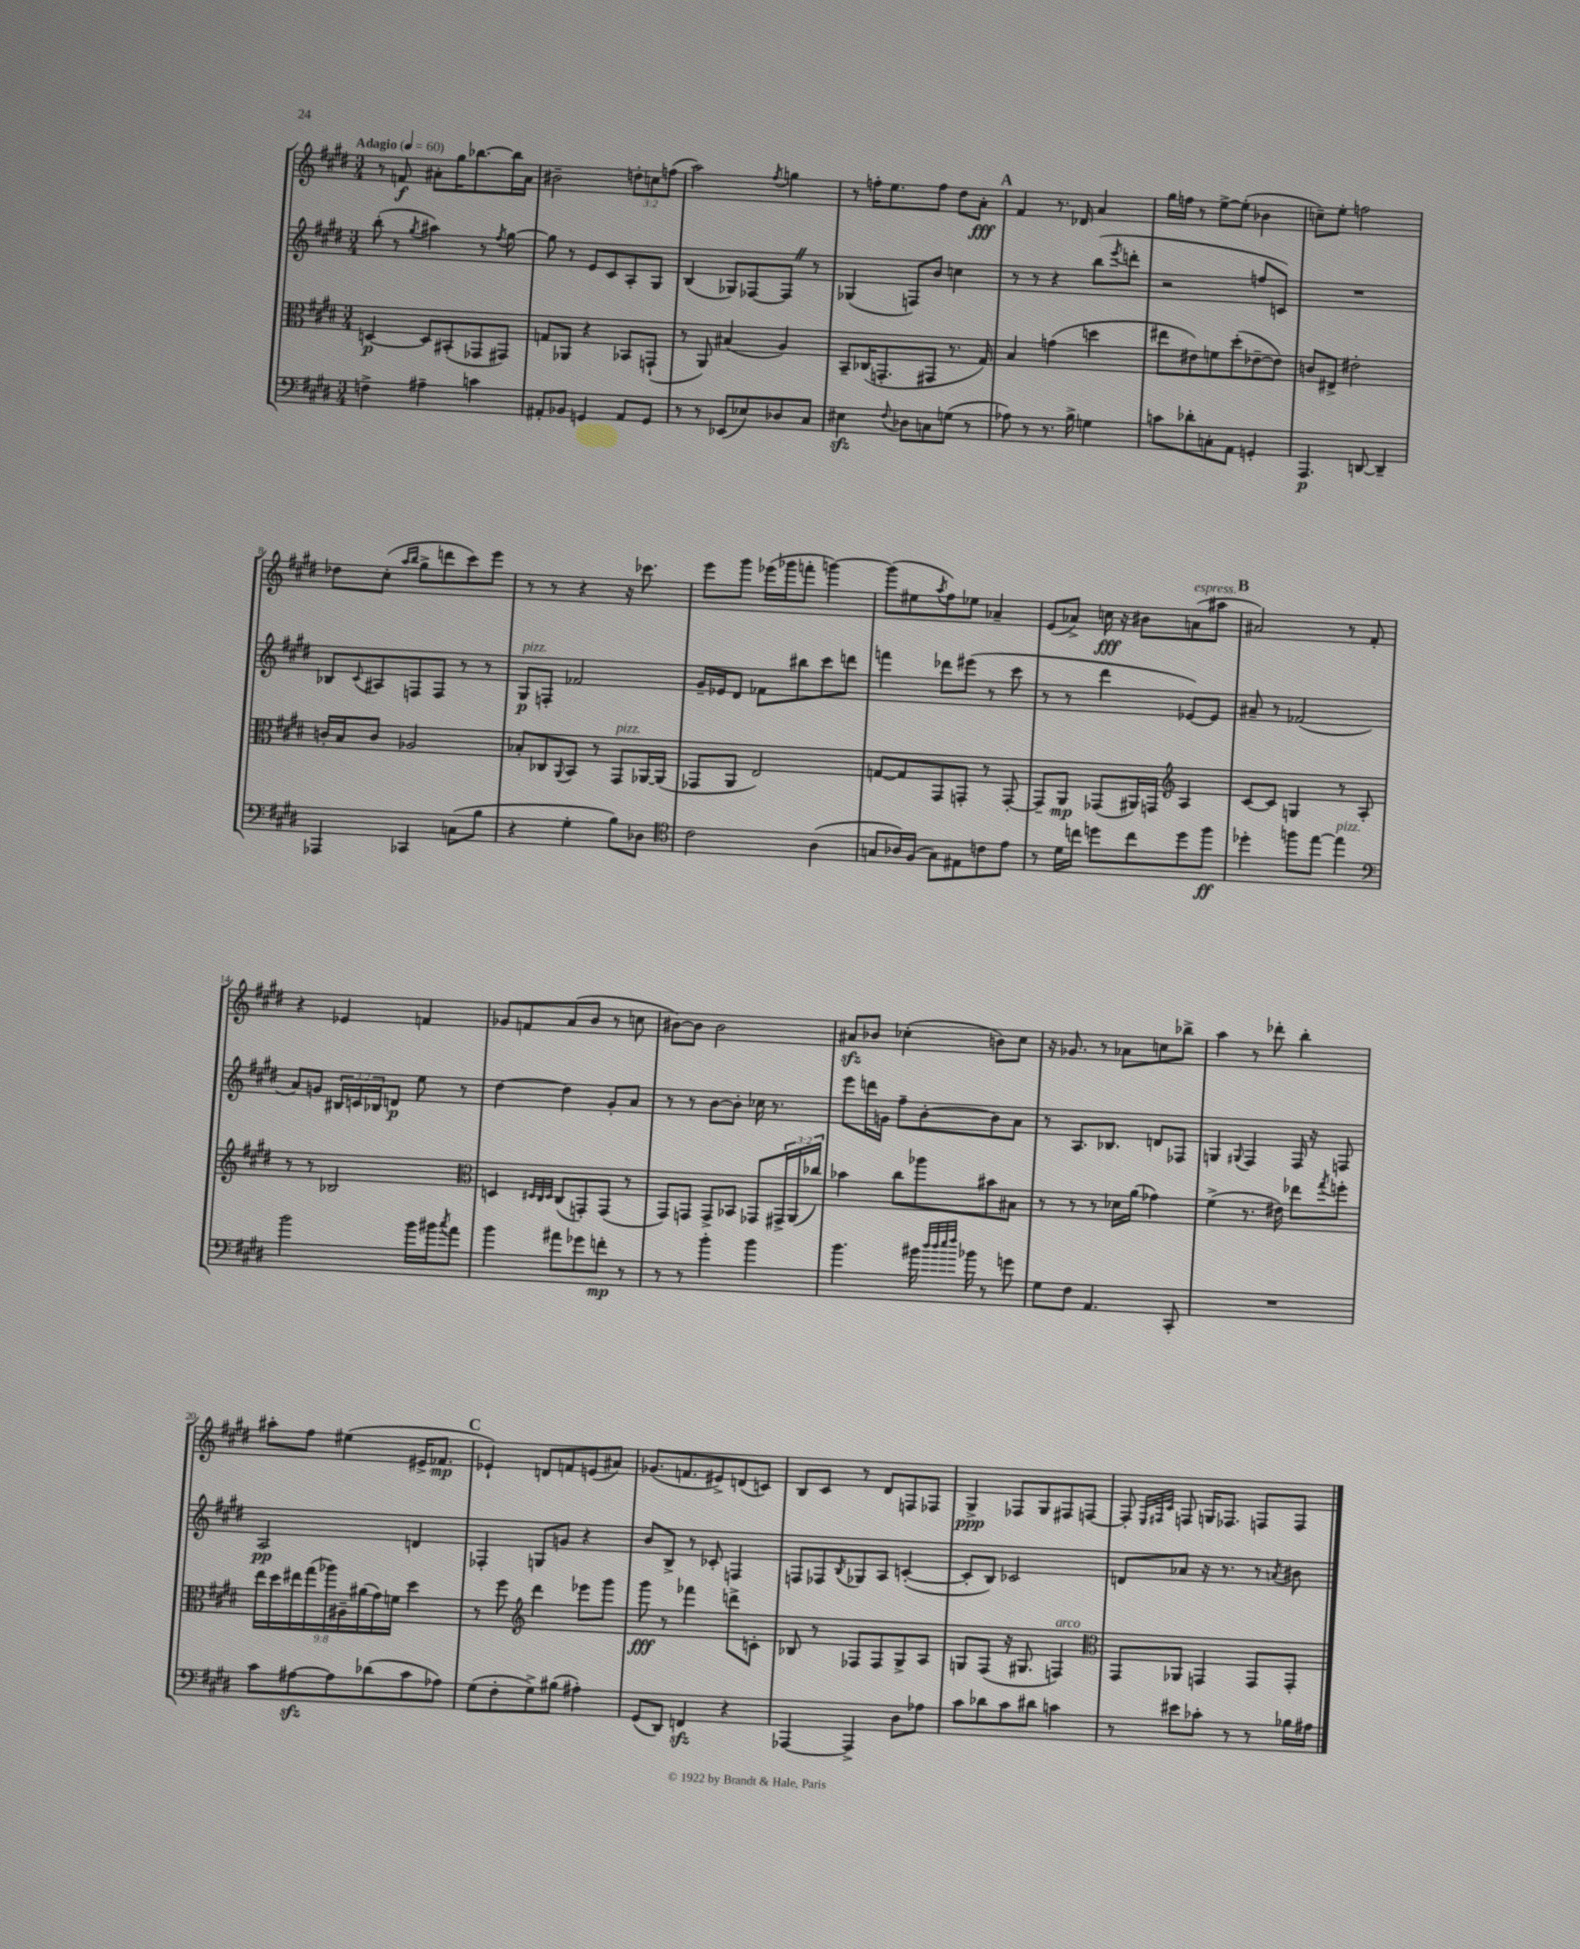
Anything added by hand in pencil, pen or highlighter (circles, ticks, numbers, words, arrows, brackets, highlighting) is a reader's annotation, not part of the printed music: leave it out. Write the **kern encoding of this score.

**kern	**dynam	**kern	**dynam	**kern	**dynam	**kern	**dynam
*part4	*part4	*part3	*part3	*part2	*part2	*part1	*part1
*staff4	*staff4	*staff3	*staff3	*staff2	*staff2	*staff1	*staff1
*clefF4	*	*clefC3	*	*clefG2	*	*clefG2	*
*k[f#c#g#d#]	*	*k[f#c#g#d#]	*	*k[f#c#g#d#]	*	*k[f#c#g#d#]	*
*M3/4	*	*M3/4	*	*M3/4	*	*M3/4	*
*MM60	*	*MM60	*	*MM60	*	*MM60	*
=1	=1	=1	=1	=1	=1	=1	=1
!	!	!	!	!	!	!LO:TX:a:B:t=Adagio	!
4Fn^\	.	[4Dn/	p	(8bb'\	.	8r	.
.	.	.	.	8r	.	8fn/	f
.	.	.	.	8qgg#/	.	.	.
4A#X~\	.	8D/L]	.	4aa#X\)	.	8a#X'\L	.
.	.	(8BB#X'/	.	.	.	16gg#\K	.
.	.	.	.	.	.	[8.bb-X\	.
4cn\	.	8GG-X/	.	8r	.	.	.
.	.	.	.	8qff#/	.	.	.
.	.	8GG#X/J)	.	[8gg#\	.	16bb-\L]	.
.	.	.	.	.	.	16a#\JJ	.
=2	=2	=2	=2	=2	=2	=2	=2
8AA#X'/L	.	8Gn/L	.	8gg#\]	.	2b#X~\	.
8BB-X/J	.	8AA-X/J	.	8r	.	.	.
4GGn/	.	4r	.	8e/L	.	.	.
.	.	.	.	8c#/	.	.	.
8AA#/L	.	8BB-X/L	.	8A'/	.	12ddn'\L	.
.	.	.	.	.	.	12ccn\	.
8GG/J	.	(8GGn`/J	.	8G#/J	.	.	.
.	.	.	.	.	.	(12ffn\J	.
=3	=3	=3	=3	=3	=3	=3	=3
8r	.	8r	.	(4B/	.	2aa\)	.
8r	.	8AA/)	.	.	.	.	.
(8EE-X/L	.	(4B#X/	.	8G-X/L)	.	.	.
8E-X/)	.	.	.	[8F-X/	.	.	.
.	.	.	.	.	.	8qff#/	.
8D-X/	.	4A/)	.	8F-Z/J]	.	4ggn\	.
8C#/J	.	.	.	8r	.	.	.
=4	=4	=4	=4	=4	=4	=4	=4
4E#Xzz\	.	8BB~/L	.	(4G-X/	.	8r	.
.	.	(16C-X/K	.	.	.	16ffn'\KL	.
.	.	8.GGn'/	.	.	.	8.ee\	.
8qqF#/	.	.	.	.	.	.	.
8D-X\L	.	.	.	8Fn/L)	.	.	.
8Cn\	.	8GG#X/J	.	8b/J	.	8ff\J	.
(8Gn\J	.	8.r	.	4ccn\	.	8dd#\L	.
8r	.	.	.	.	.	8a'\J	fff
.	.	16G#/)	.	.	.	.	.
!!LO:REH:place=s1:t=A
=5	=5	=5	=5	=5	=5	=5	=5
8A-X\)	.	4B/	.	8r	.	4f#/	.
8r	.	.	.	8r	.	.	.
8.r	.	(4gn\	.	4r	.	8.r	.
16B^\	.	.	.	.	.	16d-X/	.
4Gn\	.	4ddn\	.	(8bb\L	.	4a/	.
.	.	.	.	8qeee/	.	.	.
.	.	.	.	8dddn'\J	.	.	.
=6	=6	=6	=6	=6	=6	=6	=6
8cn\L	.	8ee#X\L	.	2r	.	16gg#\LL	.
.	.	.	.	.	.	16ffn\JJ	.
8d-X'\	.	8e#X\)	.	.	.	8r	.
8Cn'\	.	8fn\	.	.	.	[8ee^\L	.
8AA\J	.	(8dd#'\	.	.	.	(8ee'\J]	.
4GGn'/	.	[8e-X~\	.	8ffn/L	.	4b-X\	.
.	.	8e-\J])	.	8cn/J)	.	.	.
=7	=7	=7	=7	=7	=7	=7	=7
4.AAA/	p	8cn/L	.	2.r	.	8ccn~\L)	.
.	.	8E#X^/J	.	.	.	8ee'\J	.
.	.	2e#X'\	.	.	.	2ffn\	.
[8DDn/	.	.	.	.	.	.	.
4DD~/]	.	.	.	.	.	.	.
!!LO:LB:g=z
=8	=8	=8	=8	=8	=8	=8	=8
4AAA-X/	.	16cn'/LL	.	8B-X/L	.	8dd-X\L	.
.	.	16B/J	.	.	.	.	.
.	.	.	.	8qqc#/	.	.	.
.	.	8c/J	.	8A#X/	.	(8cc#'\J	.
.	.	.	.	.	.	16qqaa/LL	.
.	.	.	.	.	.	16qqbb/JJ	.
4CC-X/	.	2A-X/	.	8Fn/	.	8gg#^\L	.
.	.	.	.	8F/J	.	8dddn\	.
(8Cn\L	.	.	.	8r	.	8ccc#\)	.
8B\J	.	.	.	8r	.	8eee\J	.
=9	=9	=9	=9	=9	=9	=9	=9
!	!	!	!	!LO:TX:a:i:t=pizz.	!	!	!
4r	.	8B-X'/L	.	8G#/L	p	8r	.
.	.	8C-X/	.	8Fn'/J	.	8r	.
.	.	8qqAA/	.	.	.	.	.
4G#'\	.	8BB/J	.	2f-X/	.	4r	.
.	.	8r	.	.	.	.	.
!	!	!LO:TX:a:i:t=pizz.	!	!	!	!	!
8B\L)	.	8GG#/L	.	.	.	16r	.
.	.	.	.	.	.	8.ccc-X\	.
8D-X\J	.	[16AA-X/L	.	.	.	.	.
.	.	(16AA-/JJ]	.	.	.	.	.
=10	=10	=10	=10	=10	=10	=10	=10
*clefC4	*	*	*	*	*	*	*
2c#\	.	8GG-X/L	.	16g#~/LL	.	8eee\L	.
.	.	.	.	16e-X/J	.	.	.
.	.	8AA/J	.	8d#/J	.	8ggg#\J	.
.	.	2E/)	.	8f-X\L	.	(16eee-X\LL	.
.	.	.	.	.	.	16ggg-X\J	.
.	.	.	.	8bb#X\	.	8fffn'\J	.
(4A\	.	.	.	8ccc#\	.	[4gggn\)	.
.	.	.	.	8dddn\J	.	.	.
=11	=11	=11	=11	=11	=11	=11	=11
8Gn/L	.	[8Gn/L	.	4fffn\	.	(8ggg\L]	.
16A-X/L)	.	8G/]	.	.	.	8ee#X\	.
(16F#/JJ	.	.	.	.	.	.	.
.	.	.	.	.	.	8qaa/	.
8G\L)	.	8GG#/	.	8ddd-X\L	.	8ff#\)	.
8E#X\	.	8GGn'/J	.	(8eee#X\J	.	8ee-X\J	.
8cn\	.	8r	.	8r	.	4a-X~/	.
8e\J	.	[8GG'/	.	8ccc#\	.	.	.
=12	=12	=12	=12	=12	=12	=12	=12
8r	.	8GG~/L]	.	8r	.	(8e/L	.
16d#\LL	.	8AA/J	mp	8r	.	8a-X^/J)	.
16ccn\JJ	.	.	.	.	.	.	.
8ddn\L	.	(8GG-X/L	.	4ddd#\	.	16ccn\	fff
.	.	.	.	.	.	16r	.
8cc\	.	16AA#X/L)	.	.	.	8b#X\L	.
.	.	16GGn/JJ	.	.	.	.	.
*	*	*clefG2	*	*	*	*	*
!	!	!	!	!	!	!LO:TX:a:i:t=espress.	!
8dd\	.	4A/	.	[8e-X/L)	.	(8an\	.
8ff#\J	ff	.	.	8e-/J]	.	8aa#X\J	.
!!LO:REH:place=s1:t=B
=13	=13	=13	=13	=13	=13	=13	=13
4dd-X'\	.	[8c#/L	.	8a#X~/	.	2a#X/)	.
.	.	8c#/J]	.	8r	.	.	.
8ffn\L	.	4Gn/	.	(2f-X/	.	.	.
[8ee\J	.	.	.	.	.	.	.
!LO:TX:a:i:t=pizz.	!	!	!	!	!	!	!
4ee\]	.	8r	.	.	.	8r	.
.	.	8A'/	.	.	.	8f#'/	.
!!LO:LB:g=z
=14	=14	=14	=14	=14	=14	=14	=14
*clefF4	*	*	*	*	*	*	*
2b\	.	8r	.	8a/L)	.	4r	.
.	.	8r	.	8gn/J	.	.	.
.	.	2B-X/	.	24B#X/LL	.	4e-X/	.
.	.	.	.	24cn/	.	.	.
.	.	.	.	24B-X/J	.	.	.
.	.	.	.	8dn/J	p	.	.
16b\LL	.	.	.	8ee\	.	4fn/	.
16b#X\J	.	.	.	.	.	.	.
8qcc#/	.	.	.	.	.	.	.
8a\J	.	.	.	8r	.	.	.
=15	=15	=15	=15	=15	=15	=15	=15
*	*	*clefC3	*	*	*	*	*
4b\	.	4Dn/	.	[4dd#\	.	8g-X/L	.
.	.	.	.	.	.	8fn/	.
.	.	32qqD#X/LLL	.	.	.	.	.
.	.	32qqC#/	.	.	.	.	.
.	.	32qqD#/JJJ	.	.	.	.	.
8a#X\L	.	(8C#/L	.	4dd#\]	.	(8a/	.
8g-X\	.	8GGn'/)	.	.	.	8b/J	.
8fn'\J	mp	(8GG/J	.	8g#'/L	.	8r	.
8r	.	8r	.	8a/J	.	8ccn\	.
=16	=16	=16	=16	=16	=16	=16	=16
8r	.	8GG#/L)	.	8r	.	[8b#X\L)	.
8r	.	8GGn/J	.	8r	.	8b#\J]	.
4b'\	.	8GG^/L	.	[8b\L	.	2b#\	.
.	.	8BB-X/J	.	8b'\J]	.	.	.
4b\	.	8GG-X/L	.	16cc-X\	.	.	.
.	.	.	.	8.r	.	.	.
.	.	24GG#X^/L	.	.	.	.	.
.	.	(24AA/	.	.	.	.	.
.	.	24cc-X/JJ)	.	.	.	.	.
=17	=17	=17	=17	=17	=17	=17	=17
4.b\	.	4b-X\	.	8eee\L	.	8a#Xzz/L	.
.	.	.	.	16dddn\L	.	8b-X/J	.
.	.	.	.	16gn\JJ	.	.	.
.	.	8cc#\L	.	8ff#~\L	.	(4cc-X'\	.
16b#X\	.	8aa-X\	.	[8b'\	.	.	.
32qqdd#/LLL	.	.	.	.	.	.	.
32qqdd#/	.	.	.	.	.	.	.
32qqee/	.	.	.	.	.	.	.
32qqff#/JJJ	.	.	.	.	.	.	.
16b-X\	.	.	.	.	.	.	.
8r	.	8b#X\	.	8b\]	.	8bn\L)	.
8gn\	.	8B#X\J	.	8a\J	.	8cc-\J	.
=18	=18	=18	=18	=18	=18	=18	=18
8G#\L	.	8r	.	8r	.	16r	.
.	.	.	.	.	.	8.g-X/	.
8F#\J	.	8r	.	8.A/L	.	.	.
4.AA/	.	8r	.	.	.	8r	.
.	.	.	.	8.B-X/J	.	.	.
.	.	16d-X\LL	.	.	.	8a-X\L	.
.	.	(16a\JJ	.	.	.	.	.
.	.	4g-X\)	.	8dn/L	.	8ccn\	.
8CC#'/	.	.	.	8F-X/J	.	8bb-X^\J	.
=19	=19	=19	=19	=19	=19	=19	=19
2.r	.	(4f#^\	.	4Gn/	.	4aa\	.
.	.	.	.	8qqG#X/	.	.	.
.	.	8.r	.	4F#/	.	8r	.
.	.	.	.	.	.	8ddd-X'\	.
.	.	16e#X\)	.	.	.	.	.
.	.	8ee-X\L	.	16F#/	.	4bb'\	.
.	.	.	.	16r	.	.	.
.	.	8qgg#/	.	.	.	.	.
.	.	8ffn'\J	.	8Fn/	.	.	.
!!LO:LB:g=z
=20	=20	=20	=20	=20	=20	=20	=20
8c#\L	.	18ee\LL	.	2A/	pp	8aa#X'\L	.
.	.	18dd#\	.	.	.	.	.
.	.	18ee#X\	.	.	.	.	.
[8A#Xzz\	.	.	.	.	.	8ff#\J	.
.	.	(18gg#\	.	.	.	.	.
.	.	18aa-X\)	.	.	.	.	.
8A#\]	.	.	.	.	.	(4ee#X\	.
.	.	18A#X~\	.	.	.	.	.
.	.	(18a#X\	.	.	.	.	.
(8d-X\	.	.	.	.	.	.	.
.	.	18g#\)	.	.	.	.	.
.	.	18fn\JJ	.	.	.	.	.
8c#\	.	4dd#\	.	4dn/	.	16e#X^/KL	.
.	.	.	.	.	.	8.f-X/J	mp
8A-X\J)	.	.	.	.	.	.	.
!!LO:REH:place=s1:t=C
=21	=21	=21	=21	=21	=21	=21	=21
(8G#\L	.	8r	.	4F-X'/	.	4e-X`/)	.
8F#'\	.	8ff#\	.	.	.	.	.
*	*	*clefG2	*	*	*	*	*
8G#^\)	.	4ddd#\	.	8Gn/L	.	8dn/L	.
(8B#X\J	.	.	.	8gn/J	.	8fn/	.
4A#X'\)	.	8eee-X\L	.	4r	.	(8en/	.
.	.	8ggg#\J	.	.	.	8a#X/J)	.
=22	=22	=22	=22	=22	=22	=22	=22
(8GG#/L	.	8ggg#\	fff	8b/L	.	(8.g-X/L	.
8DD#/J)	.	8r	.	8B^/J	.	.	.
.	.	.	.	.	.	8.fn/	.
4FFnzz/	.	4fff-X\	.	8r	.	.	.
.	.	.	.	8c-X'/	.	8e#X^/)	.
4r	.	8dddn^\L	.	4Fn/	.	(8dn/	.
.	.	8cn'\J	.	.	.	8cn/J)	.
=23	=23	=23	=23	=23	=23	=23	=23
[4AAA-X/	.	8B-X/	.	8Fn/L	.	8B/L	.
.	.	8r	.	8F-X/	.	8c#/J	.
.	.	.	.	8qB/	.	.	.
4AAA-^/]	.	8F-X/L	.	8G-X/	.	8r	.
.	.	8F-/	.	8A/J	.	8d#/L	.
8D#\L	.	8G#^/	.	([4cn'/	.	8Fn/	.
8A-X\J	.	8A/J	.	.	.	8F-X/J	.
=24	=24	=24	=24	=24	=24	=24	=24
8c#\L	.	8Gn/L	.	8c'/L]	.	4G#^/	ppp
8d-X\	.	(8F#/J	.	8B/J)	.	.	.
8c#\	.	16r	.	2c-X/	.	8F-X/L	.
.	.	8.G#X/	.	.	.	.	.
8d#X\J	.	.	.	.	.	8G#/	.
!	!	!LO:TX:a:i:t=arco	!	!	!	!	!
4cn\	.	4Fn/)	.	.	.	8F#X/	.
.	.	.	.	.	.	[8Fn/J	.
=25	=25	=25	=25	=25	=25	=25	=25
*	*	*clefC3	*	*	*	*	*
8r	.	8GG#/L	.	8dn/L	.	8F'/]	.
.	.	.	.	.	.	32qqE/LLL	.
.	.	.	.	.	.	32qqF#X/	.
.	.	.	.	.	.	32qqc#/JJJ	.
8e#X\L	.	8AA-X/J	.	8a-X/J	.	8Fn/	.
8c-X'\J	.	4GGn/	.	16r	.	16Gn/KL	.
.	.	.	.	8.r	.	8.F-X/J	.
8r	.	.	.	.	.	.	.
8r	.	8GG/L	.	8r	.	8Fn/L	.
.	.	.	.	8qan/	.	.	.
16B-X\LL	.	8GG'/J	.	8b#X\	.	8F/J	.
16A#X\JJ	.	.	.	.	.	.	.
==	==	==	==	==	==	==	==
*-	*-	*-	*-	*-	*-	*-	*-
